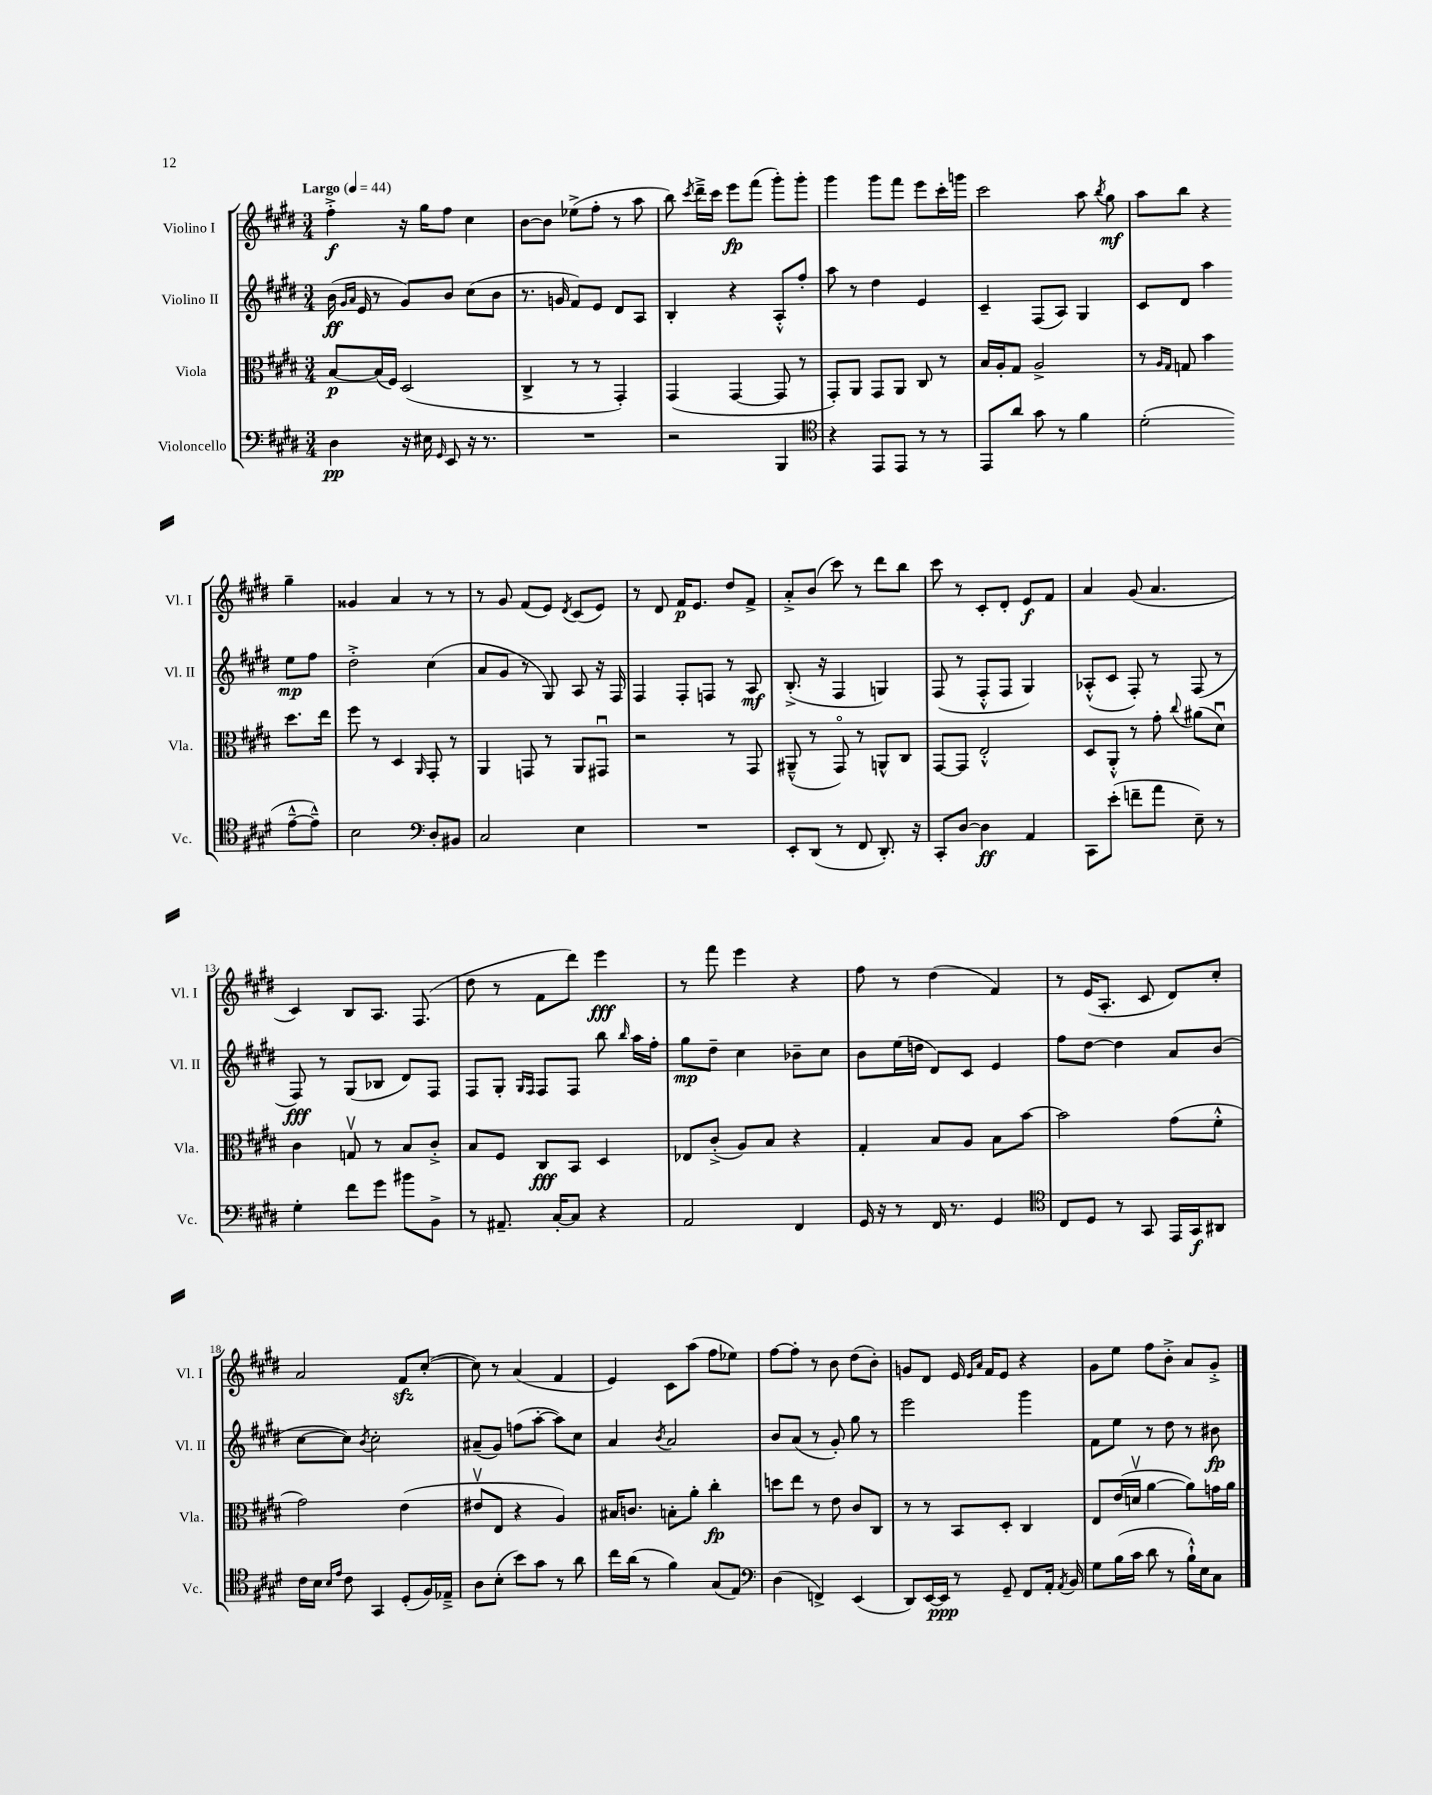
<<
\new StaffGroup <<
\new Staff = "s0" \with { instrumentName = "Violino I" shortInstrumentName = "Vl. I" } {
    \clef treble \key e \major \numericTimeSignature \time 3/4 \tempo "Largo" 4 = 44
    \autoBeamOff fis''4-.->\f r16 gis''16[ fis''8] cis''4 |
    b'8[~ b'8] ees''8[->( fis''8]-. r8 a''8 |
    b''8) \acciaccatura { cis'''8 } dis'''16[---> cis'''16] e'''8[\fp fis'''8]( gis'''8[-.) gis'''8]-. |
    gis'''4 gis'''8[ fis'''8] e'''8[ cis'''16-. g'''16] |
    cis'''2 a''8 \acciaccatura { b''8 } gis''8\mf |
    a''8[ b''8] r4 gis''4-- |
    gisis'4 a'4 r8 r8 |
    r8 gis'8 fis'8[( e'8]) \acciaccatura { dis'8 } cis'8[( e'8]) |
    r8 dis'8 fis'16[\p e'8.] dis''8[ fis'8]-> |
    a'8[-.-> b'8]( cis'''8) r8 dis'''8[ b''8] |
    cis'''8 r8 cis'8[-. dis'8]-. e'8[\f fis'8] |
    a'4 gis'8( a'4. |
    cis'4) b8[ a8.] fis8.( |
    dis''8 r8 fis'8[ dis'''8]) e'''4\fff |
    r8 fis'''8 e'''4 r4 |
    fis''8 r8 dis''4( fis'4) |
    r8 e'16[( a8.]-. cis'8 dis'8[) cis''8]-. |
    a'2 fis'8[\sfz cis''8]~-.( |
    cis''8) r8 a'4( fis'4 |
    e'4) cis'8[ a''8]( fis''8[ ees''8]) |
    fis''8[~ fis''8]-. r8 b'8 dis''8[( b'8]-.) |
    g'8[ dis'8] e'16 \grace { e'16[ a'16] } fis'16[ e'8] r4 |
    gis'8[ e''8] fis''8[ b'8]-.-> a'8[ gis'8]-.-> \bar "|." |
}
\new Staff = "s1" \with { instrumentName = "Violino II" shortInstrumentName = "Vl. II" } {
    \clef treble \key e \major \numericTimeSignature \time 3/4
    \autoBeamOff b'16\ff( \grace { gis'16[ a'16] } e'16 r8 gis'8[) b'8] cis''8[( b'8] |
    r8. g'16 fis'8[) e'8] dis'8[ a8] |
    b4-. r4 a8[-.-^ fis''8]-. |
    a''8 r8 dis''4 e'4 |
    cis'4-- fis8[( a8]) gis4 |
    cis'8[ dis'8] a''4 e''8[\mp fis''8] |
    dis''2-.-> cis''4( |
    a'8[ gis'8] r8 gis8) a8 r16 fis16 |
    fis4 fis8[-. f8] r8 a8\mf |
    b8.-.->( r16 fis4 g4) |
    fis8( r8 fis8[-.-^ fis8] gis4) |
    aes8[-.-^( cis'8] fis8-.) r8 fis8( r8 |
    fis8\fff) r8 gis8[( bes8] dis'8[) fis8] |
    fis8[ gis8]-. \grace { gis16[ fis16] } fis8[ fis8] b''8 \grace { b''16 } a''16[ fis''16]-. |
    gis''8[\mp dis''8]-- cis''4 bes'8[-- cis''8] |
    b'8[ e''16( d''16] dis'8[) cis'8] e'4 |
    fis''8[ dis''8]~ dis''4 a'8[ b'8]( |
    cis''8[~ cis''8]) \acciaccatura { b'8 } cis''2-. |
    ais'8[--( gis'8]) f''8[( a''8]~-. a''8[) cis''8] |
    a'4 \acciaccatura { b'8 } a'2 |
    b'8[ a'8]( r8 gis'8-.) gis''8 r8 |
    e'''2 gis'''4 |
    fis'8[ e''8] r8 dis''8 r8 bis'8\fp \bar "|." |
}
\new Staff = "s2" \with { instrumentName = "Viola" shortInstrumentName = "Vla." } {
    \clef alto \key e \major \numericTimeSignature \time 3/4
    \autoBeamOff b8[~\p b16( fis16]) dis2( |
    cis4-> r8 r8 gis,4-.) |
    gis,4( gis,4~ gis,8 r8 |
    gis,8[-.) a,8] gis,8[ a,8] cis8 r8 |
    b16[ a16-. gis8] a2-> |
    r8 \grace { a16[ gis16] } g8 b'4 dis''8.[ e''16] |
    fis''8 r8 dis4 \grace { a,16 } gis,8-. r8 |
    a,4 g,8 r8 a,8[ gis,8]\downbow |
    r2 r8 gis,8 |
    ais,8---^( r8 gis,8\flageolet) r8 a,8[-^ cis8] |
    gis,8[~ gis,8] e2-.-^ |
    dis8[ a,8]-.-^ r8 gis'8-. \appoggiatura { cis''8 } ais'8[( dis'8]\downbow) |
    cis'4 g8\upbow r8 b8[ cis'8]-.-> |
    b8[ fis8] cis8[\fff b,8] dis4 |
    ees8[ cis'8]-.->( a8[) b8] r4 |
    gis4-. b8[ a8] b8[ b'8]~ |
    b'2 gis'8[( fis'8]-.-^ |
    gis'2) e'4( |
    eis'8[\upbow e8] r4 a4) |
    bis16[ c'8.] b8[-. a'8]-. cis''4-.\fp |
    d''8[ e''8] r8 e'8 cis'8[ cis8] |
    r8 r8 b,8[ dis8]-. cis4 |
    e8[ e'16( d'16]\upbow a'4~ a'8[) g'16 a'16] \bar "|." |
}
\new Staff = "s3" \with { instrumentName = "Violoncello" shortInstrumentName = "Vc." } {
    \clef bass \key e \major \numericTimeSignature \time 3/4
    \autoBeamOff dis4\pp r16 eis16 \grace { gis,16 } e,8 r16 r8. |
    R2. |
    r2 b,,4 |
    \clef tenor r4 e,8[ e,8] r8 r8 |
    e,8[ a'8] gis'8 r8 fis'4 |
    dis'2-.( e'8[~---^ e'8]---^) |
    b2 \clef bass dis8[-. bis,8] |
    cis2 e4 |
    R2. |
    e,8[-. dis,8]( r8 fis,8 dis,8.-.) r16 |
    cis,8[-. dis8]~ dis4\ff a,4 |
    cis,8[ e'8]-.( f'8[-- a'8] e8--) r8 |
    gis4-. fis'8[ gis'8] bis'8[ b,8]-> |
    r8 ais,8.-- cis16[~-. cis8] r4 |
    a,2 fis,4 |
    gis,16 r16 r8 fis,16 r8. gis,4 |
    \clef tenor cis8[ dis8] r8 gis,8 e,16[ gis,16\f ais,8] |
    cis'16[ b16] \grace { b16[ e'16] } cis'8 gis,4 dis8[-.( fis16) ees16]---> |
    a8[ b8]-.( b'8[) gis'8] r8 a'8 |
    cis''16[ a'16]( r8 fis'4) gis8[( e8]) |
    \clef bass dis4( f,4->) e,4( |
    dis,8[) e,16~ e,16]\ppp r8 gis,8-- fis,8[ a,16]-. \acciaccatura { a,8 } b,16 |
    gis8[ b16( cis'16] dis'8 r8 b16[-!-^) e16 cis8] \bar "|." |
}
>>
>>
